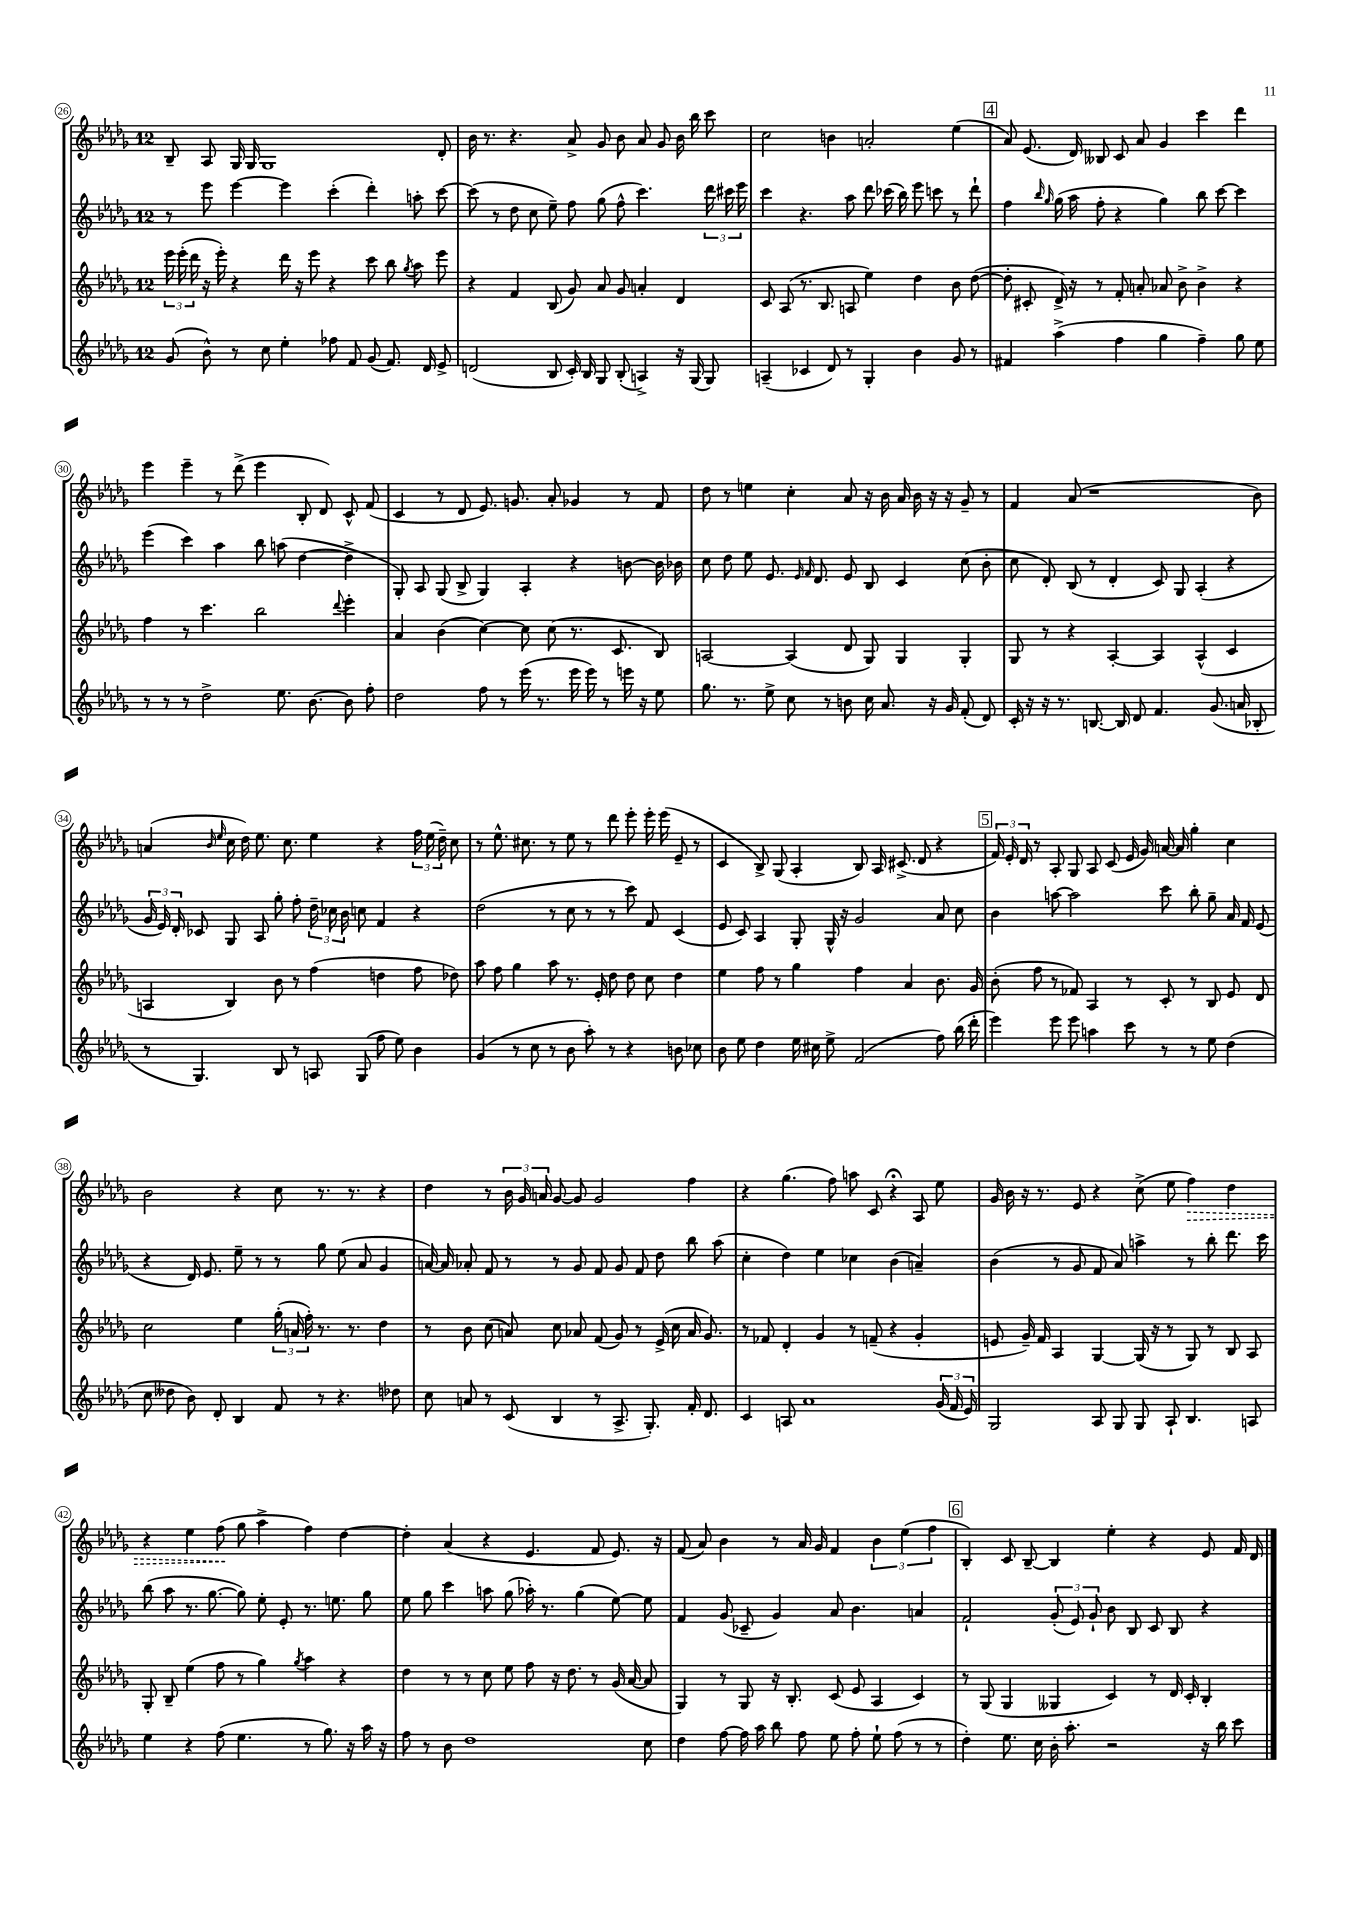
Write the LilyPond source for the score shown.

<<
\new StaffGroup <<
\new Staff = "s0" {
    \clef treble \key des \major \once \override Staff.TimeSignature.style = #'single-digit \time 12/8
    \autoBeamOff bes8-- aes8 ges16 ges16 ges1 des'8-. |
    bes'16 r8. r4. aes'8-> ges'8 bes'8 aes'8 ges'8 bes'16 bes''16 c'''8 |
    c''2 b'4 a'2-. ees''4( |
    \mark \markup { \box "4" } aes'8) ees'8.( des'16) beses8 c'8 aes'8 ges'4 c'''4 des'''4 |
    ees'''4 ees'''4-- r8 des'''8->( ees'''4 bes8-. des'8) c'8-^ f'8( |
    c'4 r8 des'8 ees'8.) g'8. aes'8-. ges'4 r8 f'8 |
    des''8 r8 e''4 c''4-. aes'8 r16 bes'16 aes'16 bes'16 r16 r16 ges'8-- r8 |
    f'4 aes'8( r1 bes'8) |
    a'4( \grace { bes'16 ees''16 } c''16 des''16) ees''8. c''8. ees''4 r4 \tuplet 3/2 { f''16 ees''16( des''16--) } c''8 |
    r8 ees''8.-^ cis''8. r8 ees''8 r8 des'''8 ees'''8-. ees'''16-. ees'''16( ees'8-- r8 |
    c'4 bes8->) ges8( aes4-. bes8) aes16 cis'8.->( des'8 r4 |
    \mark \markup { \box "5" } \tuplet 3/2 { f'16) ees'16-. des'16 } r8 aes8-. ges8 aes8 c'8( ees'16 ges'16) a'16~ a'16 ges''4-. c''4 |
    bes'2 r4 c''8 r8. r8. r4 |
    des''4 r8 \tuplet 3/2 { bes'16 ges'16 a'16 } ges'8~ ges'8 ges'2 f''4 |
    r4 ges''4.( f''8) a''8 c'8 r4\fermata aes8 ees''8 |
    ges'16 bes'16 r16 r8. ees'8 r4 c''8->( ees''8 \once \override Hairpin.style = #'dashed-line f''4\>) des''4 |
    r4 ees''4 f''8\!( ges''8 aes''4-> f''4) des''4~ |
    des''4-. aes'4( r4 ees'4. f'8 ees'8.) r16 |
    f'8( aes'8) bes'4 r8 aes'16 ges'16 f'4 \tuplet 3/2 { bes'4 ees''4( f''4 } |
    \mark \markup { \box "6" } bes4-.) c'8 bes8~-- bes4 ees''4-. r4 ees'8 f'16 des'16 \bar "|." |
}
\new Staff = "s1" {
    \clef treble \key des \major \once \override Staff.TimeSignature.style = #'single-digit \time 12/8
    \autoBeamOff r8 ees'''8 ees'''4~ ees'''4 c'''4-.( des'''4-.) a''8-. c'''8~ |
    c'''8( r8 des''8 c''8 ees''8--) f''8 ges''8( f''8-^ c'''4.) \tuplet 3/2 { des'''16 cis'''16 ees'''16 } |
    c'''4 r4. aes''8 des'''8 ces'''16( bes''16) ees'''8 c'''8 r8 des'''8-! |
    \mark \markup { \box "4" } f''4 \grace { bes''16 ges''16 } ges''16( aes''16 f''8-. r4 ges''4) bes''8 c'''8~ c'''4 |
    ees'''4( c'''4) aes''4 bes''8 a''8( des''4~ des''4-> |
    ges8-.) aes8 ges8( bes8-> ges4) aes4-. r4 b'8~ b'16 bes'16 |
    c''8 des''8 ees''8 ees'8. \grace { ees'16 f'16 } des'8. ees'8 bes8 c'4 c''8( bes'8-. |
    c''8 des'8-.) bes8( r8 des'4-. c'8) ges8 aes4-.( r4 |
    \tuplet 3/2 { ges'16 ees'16) des'16-. } ces'8 ges8 aes8 ges''8-. f''8-. \tuplet 3/2 { des''16-- ces''16 bes'16 } c''8 f'4 r4 |
    des''2( r8 c''8 r8 r8 c'''8) f'8 c'4( |
    ees'8 c'8) aes4 ges8-. ges16-^ r16 ges'2 aes'8 c''8 |
    \mark \markup { \box "5" } bes'4 a''8~ a''2 c'''8 bes''8-. ges''8-- aes'16 f'16 ees'8( |
    r4 des'16) ees'8. ees''8-- r8 r8 ges''8 ees''8( aes'8 ges'4 |
    a'16~) a'16 aes'8-. f'8 r8 r8 ges'8 f'8 ges'8 f'8 des''8 bes''8 aes''8( |
    c''4-. des''4) ees''4 ces''4 bes'4( a'4--) |
    bes'4( r8 ges'8 f'8 aes'8) a''4-> r8 bes''8-. des'''8. c'''16 |
    bes''8( aes''8 r8. ges''8.~ ges''8) ees''8-. ees'8-. r8. e''8. ges''8 |
    ees''8 ges''8 c'''4 a''8 ges''8( aes''16-.) r8. ges''4( ees''8~) ees''8 |
    f'4 ges'8( ces'8-- ges'4) aes'8 bes'4. a'4 |
    \mark \markup { \box "6" } f'2-! \tuplet 3/2 { ges'8-.( ees'8) ges'8-! } bes'8 bes8 c'8 bes8 r4 \bar "|." |
}
\new Staff = "s2" {
    \clef treble \key des \major \once \override Staff.TimeSignature.style = #'single-digit \time 12/8
    \autoBeamOff \tuplet 3/2 { ees'''16 ees'''16-.( des'''16 } r16 ees'''16-.) r4 des'''16 r16 ees'''8 r4 c'''8 bes''8 \acciaccatura { ges''8 } aes''8 ees'''8 |
    r4 f'4 bes8( ges'8) aes'8 ges'8 a'4-. des'4 |
    c'8 aes8( r8. bes8. a8 ees''4) des''4 bes'8 des''8~( |
    \mark \markup { \box "4" } des''8-. cis'8-. des'16->) r16 r8 f'8-. a'8-. aes'8 bes'8-> bes'4-> r4 |
    f''4 r8 c'''4. bes''2 \appoggiatura { des'''8 } ees'''4-. |
    aes'4 bes'4( c''4~) c''8 c''8( r8. c'8. bes8) |
    a2~ a4( des'8 ges8) ges4 ges4-. |
    ges8 r8 r4 aes4~-. aes4 aes4-^( c'4 |
    a4 bes4) bes'8 r8 f''4( d''4 f''8 des''8) |
    aes''8 f''8 ges''4 aes''8 r8. ees'16-. des''8 des''8 c''8 des''4 |
    ees''4 f''8 r8 ges''4 f''4 aes'4 bes'8. ges'16 |
    \mark \markup { \box "5" } bes'8-.( f''8 r8 fes'8) aes4 r8 c'8-. r8 bes8 ees'8 des'8 |
    c''2 ees''4 \tuplet 3/2 { ges''16-.( a'16 f''16-.) } r8. r8. des''4 |
    r8 bes'8 c''8( a'8) c''8 aes'8 f'8( ges'8) r8 ees'16->( c''16 aes'16 ges'8.) |
    r8 fes'8 des'4-. ges'4 r8 f'8--( r4 ges'4-. |
    e'8 ges'16--) f'16 aes4 ges4~ ges16( r16 r8 ges8) r8 bes8 aes8 |
    ges8-. bes8-- ees''4( f''8 r8 ges''4) \acciaccatura { ges''8 } aes''4 r4 |
    des''4 r8 r8 c''8 ees''8 f''8 r16 des''8. r8 ges'16( aes'16~ aes'8 |
    ges4) r8 ges8 r16 bes8.-. c'8( ees'8 aes4 c'4) |
    \mark \markup { \box "6" } r8 ges8( ges4 geses4 c'4) r8 des'16 c'16-. bes4-. \bar "|." |
}
\new Staff = "s3" {
    \clef treble \key des \major \once \override Staff.TimeSignature.style = #'single-digit \time 12/8
    \autoBeamOff ges'8( bes'8-^) r8 c''8 ees''4-. fes''8 f'8 ges'8( f'8.) des'16 ees'8-> |
    d'2( bes8 c'16-.) bes16 ges8 bes8-.( a4->) r16 ges16( ges8) |
    a4--( ces'4 des'8) r8 ges4-. bes'4 ges'8 r8 |
    \mark \markup { \box "4" } fis'4 aes''4->( f''4 ges''4 f''4--) ges''8 ees''8 |
    r8 r8 r8 des''2-> ees''8. bes'8.~ bes'8 f''8-. |
    des''2 f''8 r8 ees'''16( r8. ees'''16 ees'''16) r8 e'''16 r16 ees''8 |
    ges''8. r8. ees''8-> c''8 r8 b'8 c''16 aes'8. r16 ges'16 f'8-.( des'8) |
    c'16-. r16 r16 r8. b8.~ b16 des'8 f'4. ges'8.( a'16 bes8-. |
    r8 ges4.) bes8 r8 a8 ges8( f''8 ees''8) bes'4 |
    ges'4( r8 c''8 r8 bes'8 aes''8-.) r8 r4 b'8 ces''8 |
    bes'8 ees''8 des''4 ees''16 cis''16 ees''8-> f'2( f''8) bes''16( des'''16-. |
    \mark \markup { \box "5" } ees'''4) ees'''8 ees'''8 a''4 c'''8 r8 r8 ees''8 des''4( |
    c''8 deses''8 bes'8) des'8-. bes4 f'8 r8 r4. des''8 |
    c''8 a'8 r8 c'8( bes4 r8 aes8.-> ges8.-.) f'16-. des'8. |
    c'4 a8 aes'1 \tuplet 3/2 { ges'16( f'16 ees'16) } |
    ges2 aes8 ges8 ges8 aes8-! bes4. a8 |
    ees''4 r4 f''8( ees''4. r8 ges''8.) r16 aes''16 r16 |
    f''8 r8 bes'8 des''1 c''8 |
    des''4 f''8~ f''16 aes''16 bes''8 f''8 ees''8 f''8-. ees''8-! f''8( r8 r8 |
    \mark \markup { \box "6" } des''4-.) ees''8. c''16 bes'16-. aes''8.-. r2 r16 bes''16 c'''8 \bar "|." |
}
>>
>>
\layout { \context { \Score currentBarNumber = #26 \override BarNumber.stencil = #(make-stencil-circler 0.1 0.3 ly:text-interface::print) } }
